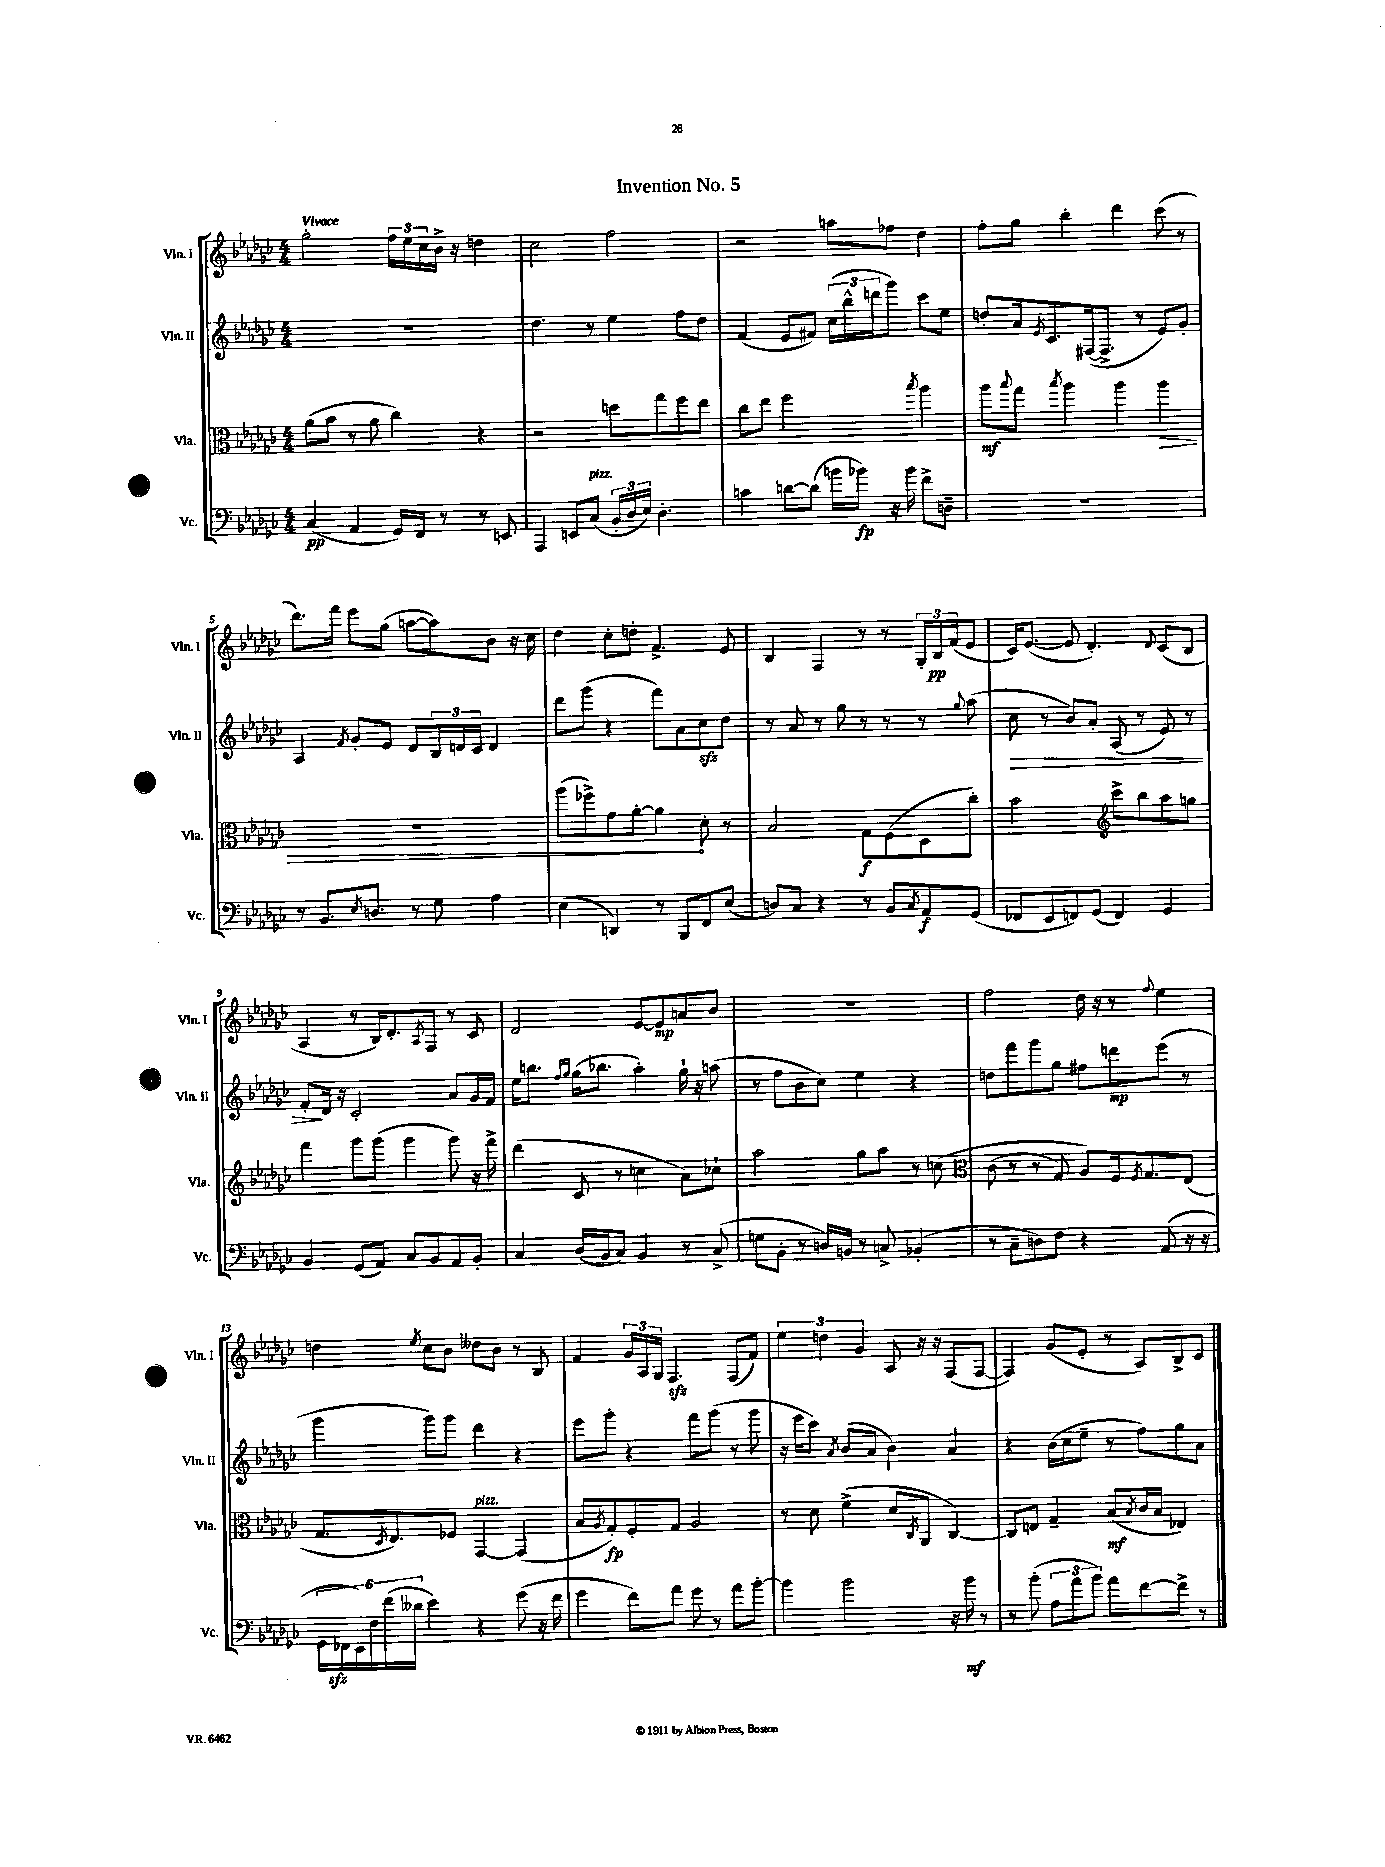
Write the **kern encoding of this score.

**kern	**kern	**kern	**kern
*staff4	*staff3	*staff2	*staff1
*clefF4	*clefC3	*clefG2	*clefG2
*k[b-e-a-d-g-c-]	*k[b-e-a-d-g-c-]	*k[b-e-a-d-g-c-]	*k[b-e-a-d-g-c-]
*M4/4	*M4/4	*M4/4	*M4/4
(4C-	(8a-	1r	2gg-'
.	8b-	.	.
4AA-	8r	.	.
.	8a-	.	.
16GG-)	4cc-)	.	24ff
.	.	.	24ee-
16FF	.	.	.
.	.	.	24cc-
8r	.	.	16b-^
.	.	.	16r
8r	4r	.	4dd
8EE	.	.	.
=	=	=	=
4AAA-	2r	4.dd-	2cc-
8EE	.	.	.
(8C-	.	8r	.
24BB-'	8dd	4ee-	2ff
24D-	.	.	.
24E-)	.	.	.
4.D-'	8gg-	.	.
.	8ff	8ff	.
.	8ee-	8dd-	.
=	=	=	=
4c	8cc-	(4f	2r
.	8ee-	.	.
[8d	2ff	8e-	.
(8d]	.	8f#)	.
16b	.	(24cc-	8aa
.	.	24bb-^^	.
16b-)	.	.	.
.	.	24ddd	.
16r	.	8ggg-)	8ff-
16b-	.	.	.
.	8qbb-	.	.
8f^	4aa-	8ccc-	4dd-
8D~	.	8ee-	.
=	=	=	=
1r	8aa-	8dd'	8ff'
.	8qqbb-	.	.
.	8gg-	16a-	8gg-
.	.	8qe-	.
.	.	8.c-	.
.	8qbb-	.	.
.	4aa-	.	4bb-'
.	.	([16F#	.
.	.	8.F#^]	.
.	4aa-	.	4ddd-
.	.	8r	.
.	4aa-	8e-)	(8ccc-
.	.	8g-'	8r
=	=	=	=
8r	1r	4A-	8.ddd-)
8.BB-	.	.	.
.	.	.	16fff
.	.	8qf	.
.	.	8g-'	8eee-
8qE-	.	.	.
8.D	.	.	.
.	.	8e-	(8gg-
8r	.	8d-	[8aa
8G-	.	24B-	8aa])
.	.	24d	.
.	.	24c-	.
4A-	.	4d	8b-
.	.	.	16r
.	.	.	16cc-
=	=	=	=
(4E-	(8aa-	8ddd-	4dd-
.	8ff-^)	(8ggg-	.
4DD)	8g-	4r	8cc-'
.	[8a-'	.	8dd'
8r	4a-]	8fff)	4.f^
8BBB-	.	8a-	.
8FF	8d-'	8cc-	.
(8E-	8r	8dd-	8e-
=	=	=	=
8D)	2B-	8r	4B-
8C-	.	8a-	.
4r	.	8r	4F
.	.	8gg-	.
8r	8G-	8r	8r
8BB-	(8F	8r	8r
8qC-	.	.	.
8AA-	8D-	8r	24G-'
.	.	.	24B-
.	.	.	(24f
.	.	8qqgg-	.
(8GG-	8cc-')	(8aa-	8e-
=	=	=	=
8FF-	2b-	8cc-	16c-)
.	.	.	([8.e-
8EE-	.	8r	.
8FF)	.	8b-)	8e-]
(8GG-	.	8a-'	4.d-')
*	*clefG2	*	*
4FF)	8ccc-^	(8A-	.
.	8bb-	8r	.
.	.	.	8qqd-
4GG-	8aa-	8e-)	(8c-
.	8gg	8r	8B-
=	=	=	=
4BB-	4fff	8f'	4A-
.	.	16d-	.
.	.	16r	.
(8GG-	8ggg-	2c-'	8r
8AA-)	(8ggg-	.	16B-)
.	.	.	8.d-'
8C-	4ggg-	.	.
.	.	.	8qA-
8BB-	.	.	8F
8AA-	8ggg-)	8a-	8r
8BB-'	16r	16g-	8c-
.	16fff^	16f	.
=	=	=	=
4C-	(4ddd-	16ee-	2d-
.	.	8.bb	.
.	.	16qqff	.
.	.	16qqgg-	.
(16D-	8c-	(16gg-	.
16BB-	.	8.bb-	.
8C-)	8r	.	.
4BB-	4cc	4aa-')	[8e-
.	.	.	8e-]
8r	8a-)	16gg-`	8a
.	.	16r	.
(8C-^	8cc-`	(8aa	8b-
=	=	=	=
8G	2aa-	8r	1r
8BB-'	.	8ff	.
8r	.	8b-	.
16D)	.	8cc-)	.
16BB	.	.	.
8r	8gg-	4ee-	.
8C^	8aa-	.	.
(4BB-'	8r	4r	.
.	&(8cc	.	.
=	=	=	=
*	*clefC3	*	*
8r	(8c-	8dd	2ff
8C-~	8r	8fff	.
8D)	8r	8ggg-	.
8F	8G-)	8gg-	.
4r	8A-&)	8ff#	16dd-
.	.	.	16r
.	16F	8ddd	8r
.	8qF	.	.
.	8.G-	.	.
.	.	.	8qqff
(8AA-	.	(8eee-	4ee-
16r	(8E-	8r	.
16r	.	.	.
=	=	=	=
24GG-	8.G-	4ggg-	4dd
24FF-	.	.	.
24EE-)	.	.	.
24F	.	.	.
(24f	.	.	.
.	8qD-	.	.
.	8.E-)	.	.
24d--	.	.	.
.	.	.	8qee-
4e-)	.	8ggg-)	8cc-
.	8F-	8ggg-	8b-
4r	[4GG-	4ddd-	8dd--
.	.	.	8b-
(8g-	(4GG-]	4r	8r
16r	.	.	8B-
16f	.	.	.
=	=	=	=
4g-	8B-	8eee-	4f
.	8qA-	.	.
.	8G-')	8ggg-'	.
8f)	8F'	4r	24g-
.	.	.	24A-
.	.	.	24G-
8a-	8G-	.	4.F
8g-	2A-	8fff	.
8r	.	(8ggg-	.
8a-	.	8r	(8F
[8b-'	.	8ggg-	8f)
=	=	=	=
4b-]	8r	16r	6ee-
.	.	16eee-	.
.	8d-	8ccc-)	.
.	.	.	6dd
.	.	8qa-	.
2b-	(4f^	(8b-	.
.	.	.	6g-
.	.	8a-	.
.	8d-	4b-)	8A-
.	8qC-	.	.
.	8AA-	.	16r
.	.	.	16r
16r	[4C-)	4a-	(8F
16b-	.	.	.
8r	.	.	[8F
=	=	=	=
8r	8C-]	4r	4F])
(8b-'	8E	.	.
12A-	4G-~	(16b-	(8g-
.	.	16cc-	.
12a-	.	.	.
.	.	8ee-~	8e-'
12b-)	.	.	.
8a-	(8B-	8r	8r
.	8qB-	.	.
[8f	16c-	8ff)	8A-)
.	16B-	.	.
8f^]	4E-)	8gg-	8B-^
8r	.	8a-	8c-
==	==	==	==
*-	*-	*-	*-
